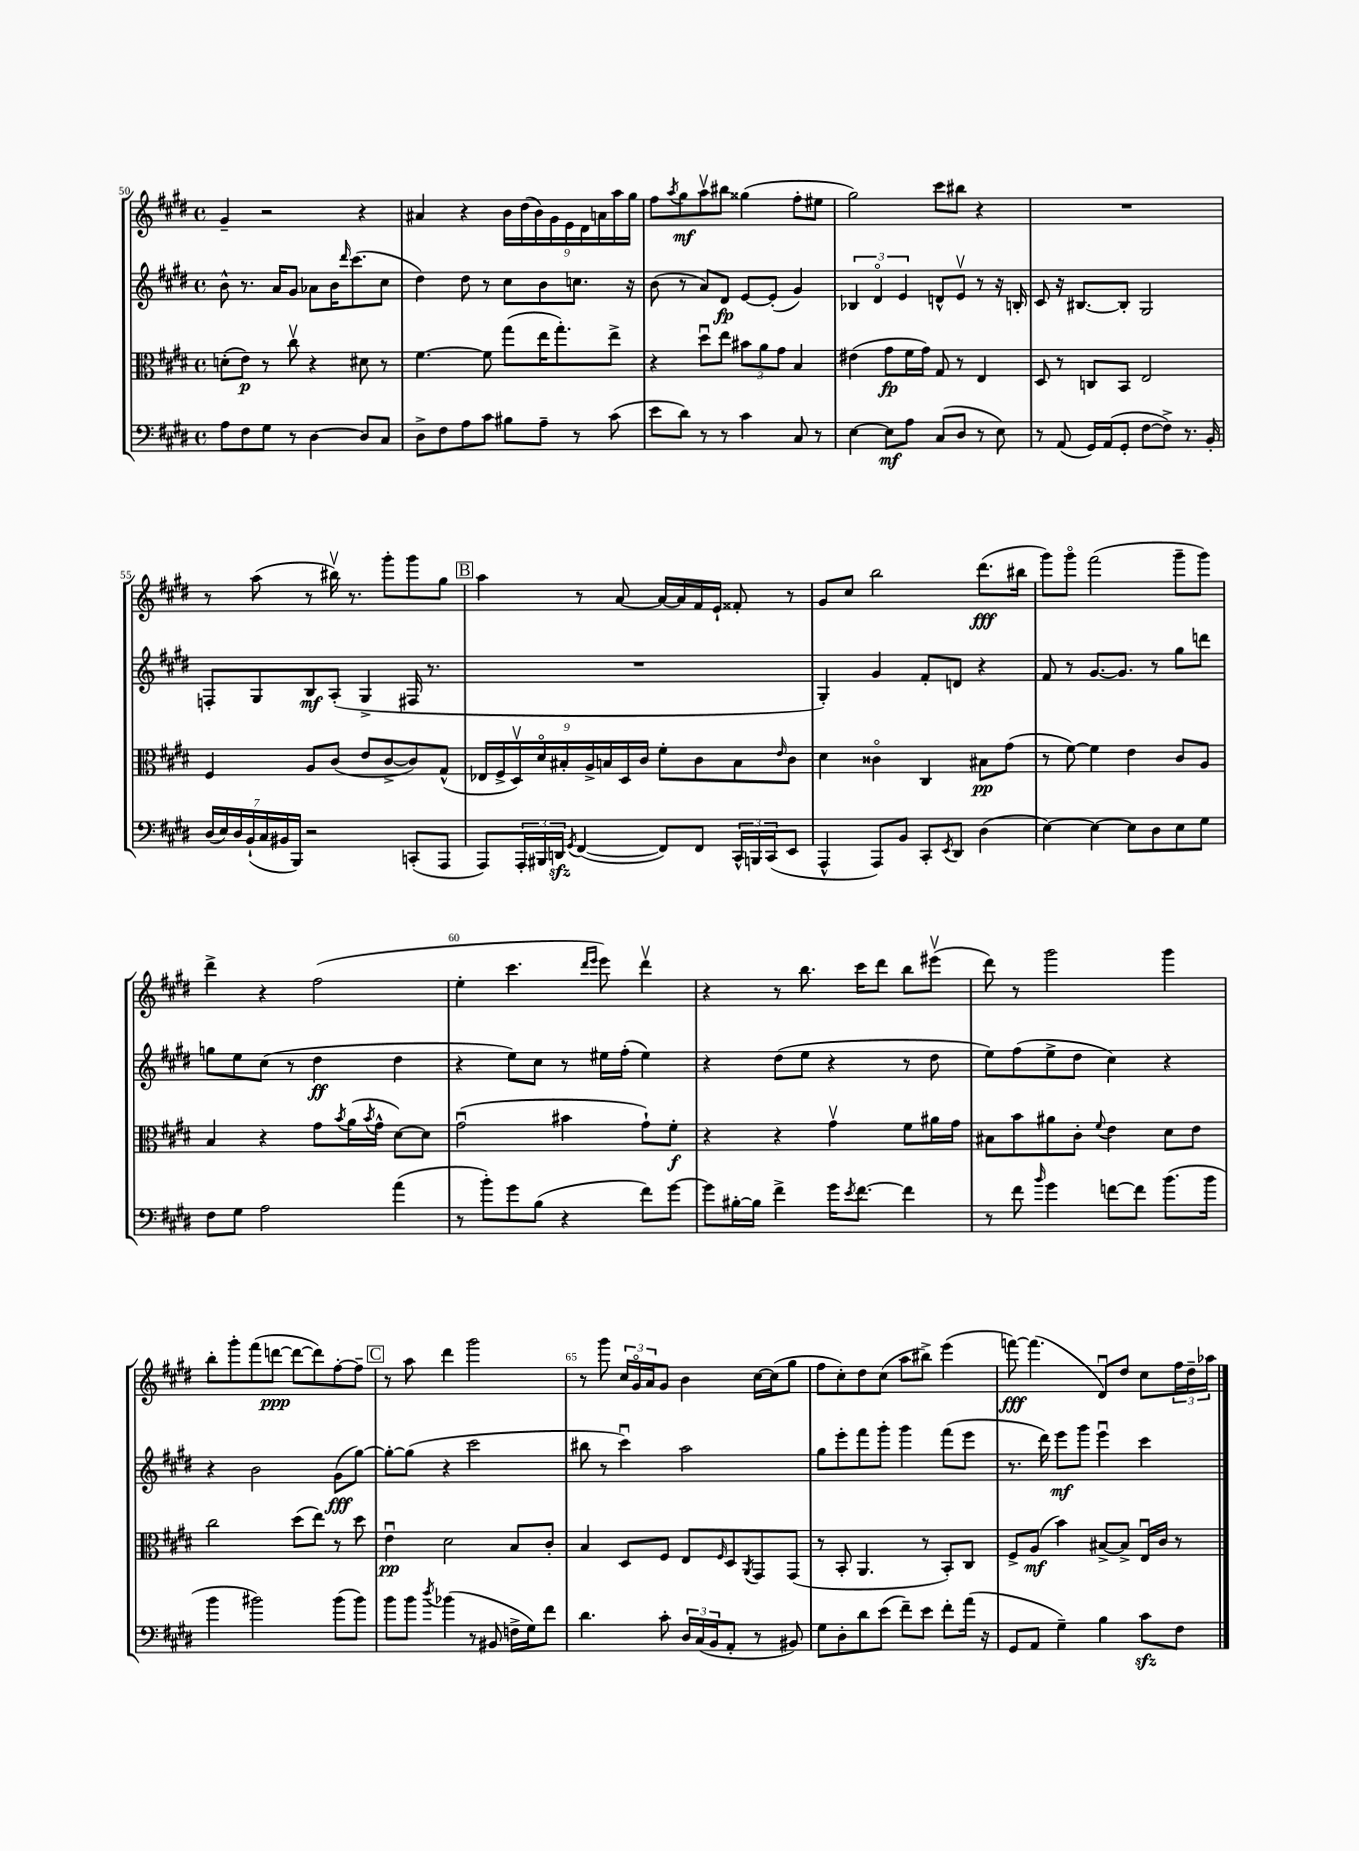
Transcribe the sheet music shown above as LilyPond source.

<<
\new StaffGroup <<
\new Staff = "s0" {
    \clef treble \key e \major \defaultTimeSignature \time 4/4
    gis'4-- r2 r4 |
    ais'4 r4 \tuplet 9/8 { b'16 dis''16( b'16) gis'16 e'16 dis'16 a'16 a''16 gis''16 } |
    fis''8 \acciaccatura { a''8 } gis''8\mf a''8\upbow bis''8 gisis''4( fis''8-. eis''8 |
    gis''2) cis'''8 bis''8 r4 |
    R1 |
    r8 a''8( r8 bis''16\upbow) r8. gis'''8-. gis'''8 gis''8 |
    \mark \markup { \box "B" } a''4 r8 a'8~ a'16~ a'16 fis'16 e'16-! fisis'8-. r8 |
    gis'8 cis''8 b''2 dis'''8.\fff( bis''16 |
    gis'''8) gis'''8\flageolet fis'''2( gis'''8-- gis'''8) |
    dis'''4-> r4 fis''2( |
    e''4-. cis'''4. \grace { dis'''16 e'''16 } e'''8) dis'''4\upbow |
    r4 r8 b''8. cis'''16 dis'''8 b''8 eis'''8\upbow( |
    dis'''8) r8 gis'''2 gis'''4 |
    b''8-. gis'''8-. fis'''8( d'''8~\ppp d'''8~ d'''8) fis''8~-. fis''8-- |
    \mark \markup { \box "C" } r8 a''8 dis'''4 gis'''2 |
    r8 gis'''8 \tuplet 3/2 { cis''16 gis'16\flageolet a'16 } gis'8 b'4 cis''16~ cis''16( gis''8 |
    fis''8 cis''8-.) dis''8 cis''8( a''8 bis''8->) e'''4( |
    f'''8~\fff) f'''4.( dis'8\downbow) dis''8 cis''8 \tuplet 3/2 { fis''16 dis''16-- aes''16 } \bar "|." |
}
\new Staff = "s1" {
    \clef treble \key e \major \defaultTimeSignature \time 4/4
    b'8-^ r8. a'16 gis'8 aes'8 b'16 \grace { dis'''16 } cis'''8.( cis''8 |
    dis''4) dis''8 r8 cis''8 b'8 c''8. r16 |
    b'8( r8 a'8) dis'8\fp e'8~ e'8-.( gis'4) |
    \tuplet 3/2 { bes4 dis'4\flageolet e'4 } d'8-^ e'8\upbow r8 r16 b16-. |
    cis'8 r16 bis8.~ bis8-. gis2 |
    f8-. gis8 b8\mf a8-.( gis4-> fis16 r8. |
    \mark \markup { \box "B" } R1 |
    gis4-.) gis'4 fis'8-. d'8 r4 |
    fis'8 r8 gis'8.~ gis'8. r8 gis''8 d'''8 |
    g''8 e''8 cis''8( r8 dis''4\ff dis''4 |
    r4 e''8) cis''8 r8 eis''16 fis''16-.( eis''4) |
    r4 dis''8( e''8 r4 r8 dis''8 |
    e''8) fis''8( e''8-> dis''8 cis''4) r4 |
    r4 b'2 gis'8\fff( gis''8~) |
    \mark \markup { \box "C" } gis''8~-. gis''8( r4 cis'''2 |
    bis''8 r8 cis'''4\downbow) a''2 |
    gis''8 e'''8-. fis'''8 gis'''8-. gis'''4 fis'''8( e'''8 |
    r8. dis'''16) e'''8\mf gis'''8 e'''4\downbow cis'''4 \bar "|." |
}
\new Staff = "s2" {
    \clef alto \key e \major \defaultTimeSignature \time 4/4
    d'8-.( e'8\p) r8 cis''8\upbow r4 dis'8 r8 |
    fis'4.~ fis'8 gis''8( e''16 gis''8.-.) e''8-> |
    r4 dis''8\downbow e''8 \tuplet 3/2 { bis'8 a'8 gis'8 } b4 |
    eis'4( gis'8\fp fis'16 gis'16) gis8 r8 e4 |
    dis8 r8 c8 b,8 e2 |
    fis4 a8 cis'8( e'8 cis'8~-> cis'8) gis8-^( |
    \mark \markup { \box "B" } \tuplet 9/8 { ees16 fis16-> dis16\upbow) dis'16\flageolet bis16-. a16-> b16 dis16 cis'16 } fis'8-. cis'8 b8 \grace { e'16 } cis'8 |
    dis'4 cisis'4\flageolet cis4 bis8\pp gis'8( |
    r8 fis'8~) fis'4 e'4 cis'8 a8 |
    b4 r4 gis'8 \acciaccatura { b'8 } a'16( \acciaccatura { b'8 } gis'16-^ dis'8~) dis'8 |
    gis'2\downbow( bis'4 gis'8-!) fis'8-.\f |
    r4 r4 gis'4\upbow fis'8 ais'16 gis'16 |
    bis8 b'8 ais'8 cis'8-. \appoggiatura { fis'8 } e'4 dis'8 e'8 |
    cis''2 dis''8( e''8) r8 dis''8 |
    \mark \markup { \box "C" } e'4\downbow\pp dis'2 b8 cis'8-. |
    b4 dis8 fis8 e8 \grace { fis16 } dis8 \acciaccatura { a,8 } gis,8 gis,8( |
    r8 b,8-. a,4. r8 b,8-.) cis8 |
    fis8-> a8\mf( b'4) bis8~-> bis8-> e16\downbow cis'16 r8 \bar "|." |
}
\new Staff = "s3" {
    \clef bass \key e \major \defaultTimeSignature \time 4/4
    a8 fis8 gis8 r8 dis4~ dis8 cis8 |
    dis8-> fis8 a8 cis'8 bis8 a8-- r8 cis'8( |
    e'8 dis'8) r8 r8 cis'4 cis8 r8 |
    e4~ e8\mf a8 cis8( dis8 r8 e8) |
    r8 a,8( gis,16) a,16( gis,8-. fis8~ fis8->) r8. b,16-. |
    \tuplet 7/4 { dis16( e16) dis16 b,16-!( cis16 bis,16 b,,16) } r2 c,8-.( a,,8 |
    \mark \markup { \box "B" } a,,8) \tuplet 3/2 { a,,16-. bis,,16 d,16\sfz } \acciaccatura { gis,8 } fis,4~( fis,8) fis,8 \tuplet 3/2 { cis,16-^ b,,16 cis,16( } e,8 |
    a,,4-^ a,,8) b,8 cis,8-. \acciaccatura { e,8 } dis,8 dis4( |
    e4~) e4~ e8 dis8 e8 gis8 |
    fis8 gis8 a2 a'4( |
    r8 b'8-.) gis'8 b8( r4 fis'8) gis'8~ |
    gis'8 bis16~-. bis16 fis'4-> gis'16 \acciaccatura { e'8 } fis'8.~ fis'4 |
    r8 fis'8 \grace { b'16 } gis'4 f'8~ f'8 b'8.( b'16 |
    b'4 bis'2) bis'8( bis'8) |
    \mark \markup { \box "C" } b'8 b'8 \acciaccatura { dis''8 } bes'4( r8 bis,8 f16-> gis16) fis'8 |
    dis'4. cis'8-. \tuplet 3/2 { dis16 cis16( b,16 } a,8-. r8 bis,8) |
    gis8 dis8-. dis'8 e'8( fis'8--) e'8 fis'8-. a'16( r16 |
    gis,8 a,8 gis4--) b4 cis'8\sfz fis8 \bar "|." |
}
>>
>>
\layout { \context { \Score currentBarNumber = #50 \override BarNumber.break-visibility = ##(#f #t #t) barNumberVisibility = #(every-nth-bar-number-visible 5) } }
